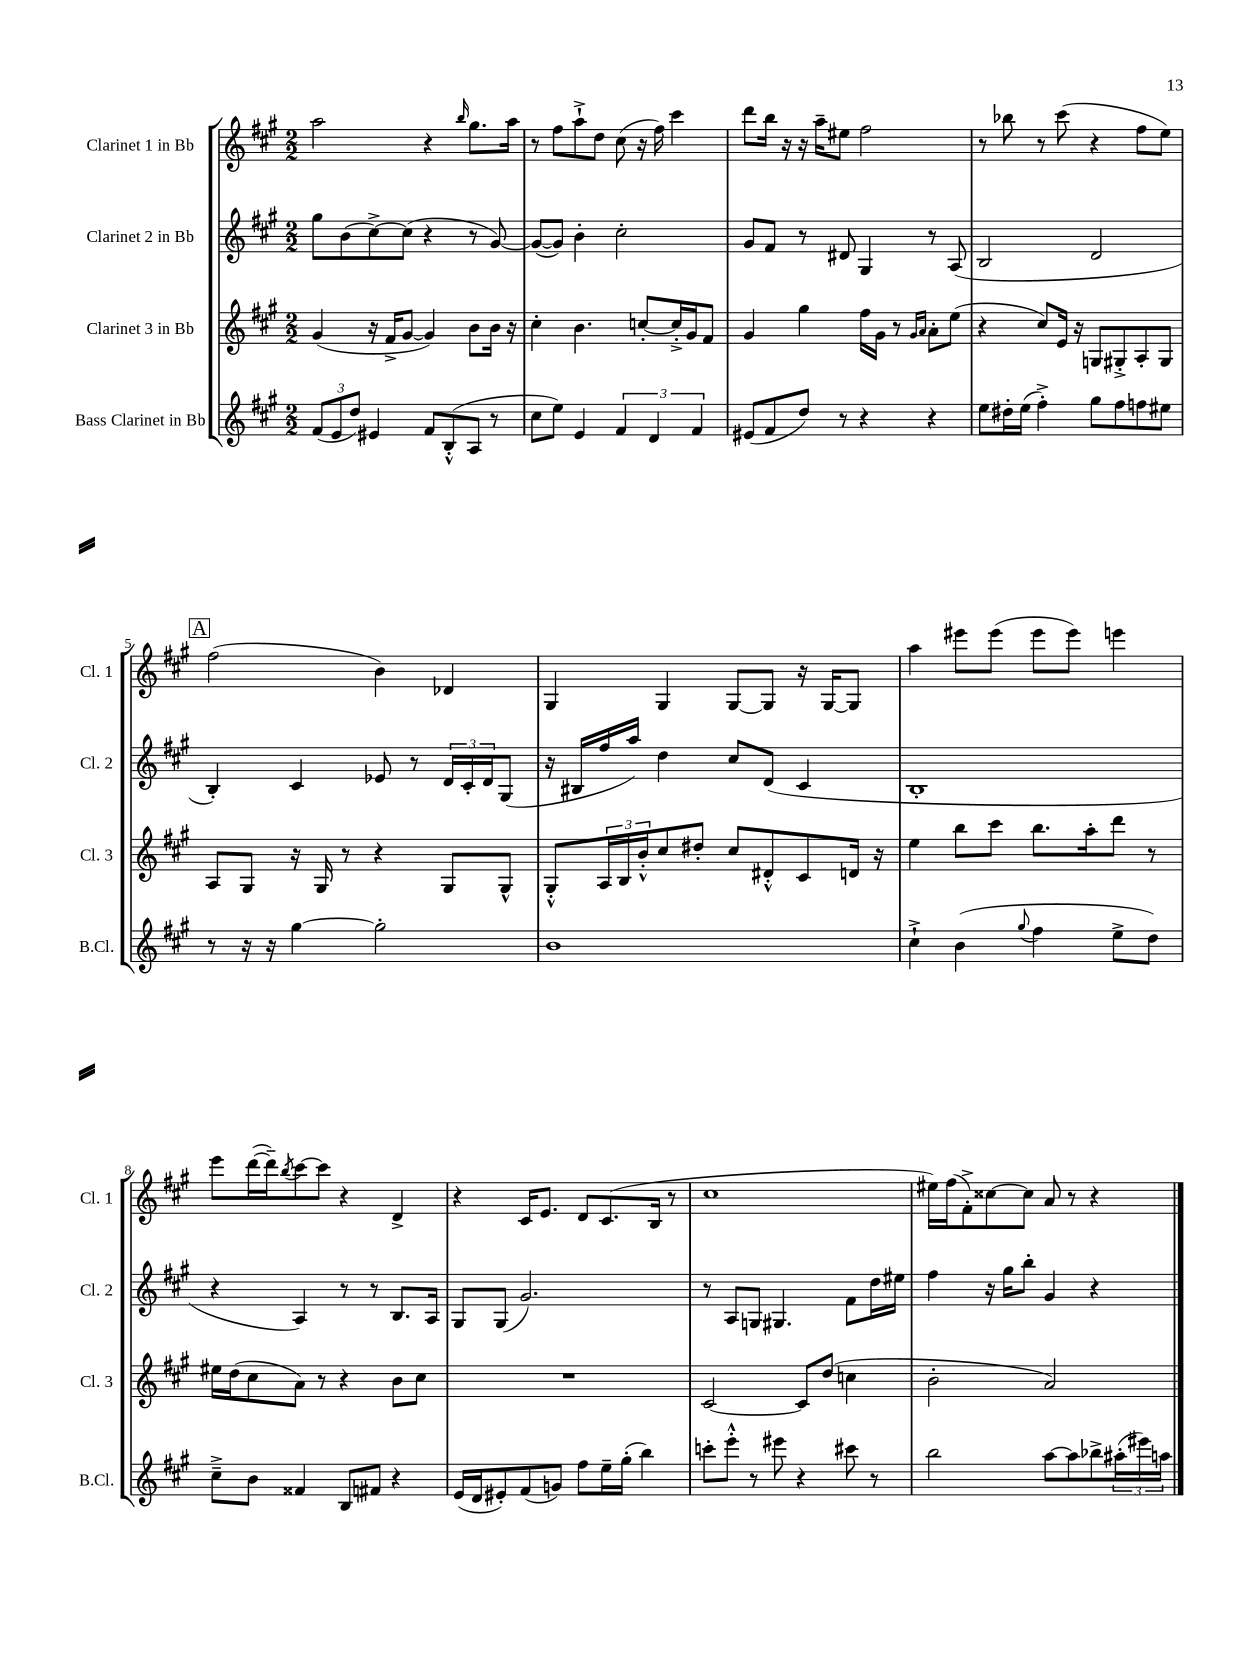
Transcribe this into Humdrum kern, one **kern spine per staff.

**kern	**kern	**kern	**kern
*staff4	*staff3	*staff2	*staff1
*clefG2	*clefG2	*clefG2	*clefG2
*k[f#c#g#]	*k[f#c#g#]	*k[f#c#g#]	*k[f#c#g#]
*M2/2	*M2/2	*M2/2	*M2/2
(12f#	(4g#	8gg#	2aa
12e	.	.	.
.	.	(8b	.
12dd)	.	.	.
4e#	16r	[8cc#^)	.
.	16f#^	.	.
.	[8g#	(8cc#]	.
8f#	4g#])	4r	4r
(8B'^^	.	.	.
.	.	.	16qqbb
8A	8b	8r	8.gg#
8r	16b	[8g#)	.
.	16r	.	16aa
=	=	=	=
8cc#	4cc#'	(8g#_	8r
8ee)	.	8g#])	8ff#
4e	4.b	4b'	8aa`^
.	.	.	8dd
6f#	.	2cc#'	(8cc#
.	[8cc'	.	16r
6d	.	.	.
.	.	.	16ff#)
.	16cc'^]	.	4ccc#
.	16g#	.	.
6f#	.	.	.
.	8f#	.	.
=	=	=	=
(8e#	4g#	8g#	8ddd
8f#	.	8f#	16bb
.	.	.	16r
8dd)	4gg#	8r	16r
.	.	.	16aa~
8r	.	8d#	8ee#
4r	16ff#	4G#	2ff#
.	16g#	.	.
.	8r	.	.
.	16qqg#	.	.
.	16qqa	.	.
4r	8a'	8r	.
.	(8ee	(8A	.
=	=	=	=
8ee	4r	2B	8r
16dd#'	.	.	8bb-
(16ee	.	.	.
4ff#'^)	8cc#)	.	8r
.	16e	.	(8ccc#
.	16r	.	.
8gg#	8G	2d	4r
8ff#	8G#'^	.	.
8ff	8A'	.	8ff#
8ee#	8G#	.	8ee)
=	=	=	=
8r	8A	4B')	(2ff#
16r	8G#	.	.
16r	.	.	.
[4gg#	16r	4c#	.
.	16G#	.	.
.	8r	.	.
2gg#']	4r	8e-	4b)
.	.	8r	.
.	8G#	24d	4d-
.	.	24c#'	.
.	.	24d	.
.	8G#^^	(8G#	.
=	=	=	=
1b	8G#'^^	16r	4G#
.	.	16B#	.
.	24A	16ff#	.
.	24B	.	.
.	.	16aa)	.
.	24b'^^	.	.
.	8cc#	4dd	4G#
.	8dd#'	.	.
.	8cc#	8cc#	[8G#
.	8d#'^^	(8d	8G#]
.	8c#	4c#	16r
.	.	.	[16G#
.	16d	.	8G#]
.	16r	.	.
=	=	=	=
4cc#`^	4ee	1B'	4aa
(4b	8bb	.	8eee#
.	8ccc#	.	(8eee#
8qqgg#	.	.	.
4ff#	8.bb	.	8eee#
.	.	.	8eee#)
.	16aa'	.	.
8ee^	8ddd	.	4eee
8dd)	8r	.	.
=	=	=	=
8cc#~^	16ee#	4r	8eee
.	(16dd	.	.
8b	8cc#	.	([16ddd
.	.	.	16ddd~])
.	.	.	8qbb
4f##	8a)	4A)	[8ccc#
.	8r	.	8ccc#]
8B	4r	8r	4r
8f#	.	8r	.
4r	8b	8.B	4d^
.	8cc#	.	.
.	.	16A	.
=	=	=	=
(16e	1r	8G#	4r
16d	.	.	.
8e#')	.	(8G#	.
(8f#	.	2.g#)	16c#
.	.	.	8.e
8g)	.	.	.
8ff#	.	.	8d
16ee~	.	.	(8.c#
(16gg#'	.	.	.
4bb)	.	.	.
.	.	.	16B
.	.	.	8r
=	=	=	=
8ccc'	[2c#	8r	1cc#
8eee'^^	.	8A	.
8r	.	8G	.
8eee#	.	4.G#	.
4r	8c#]	.	.
.	(8dd	.	.
8ccc#	4cc	8f#	.
8r	.	16dd	.
.	.	16ee#	.
=	=	=	=
2bb	2b'	4ff#	16ee#)
.	.	.	(16ff#
.	.	.	8f#'^)
.	.	16r	[8cc##
.	.	16gg#	.
.	.	8bb'	8cc##]
[8aa	2a)	4g#	8a
8aa]	.	.	8r
8bb-^	.	4r	4r
(24aa#'	.	.	.
24eee#)	.	.	.
24aa	.	.	.
==	==	==	==
*-	*-	*-	*-
